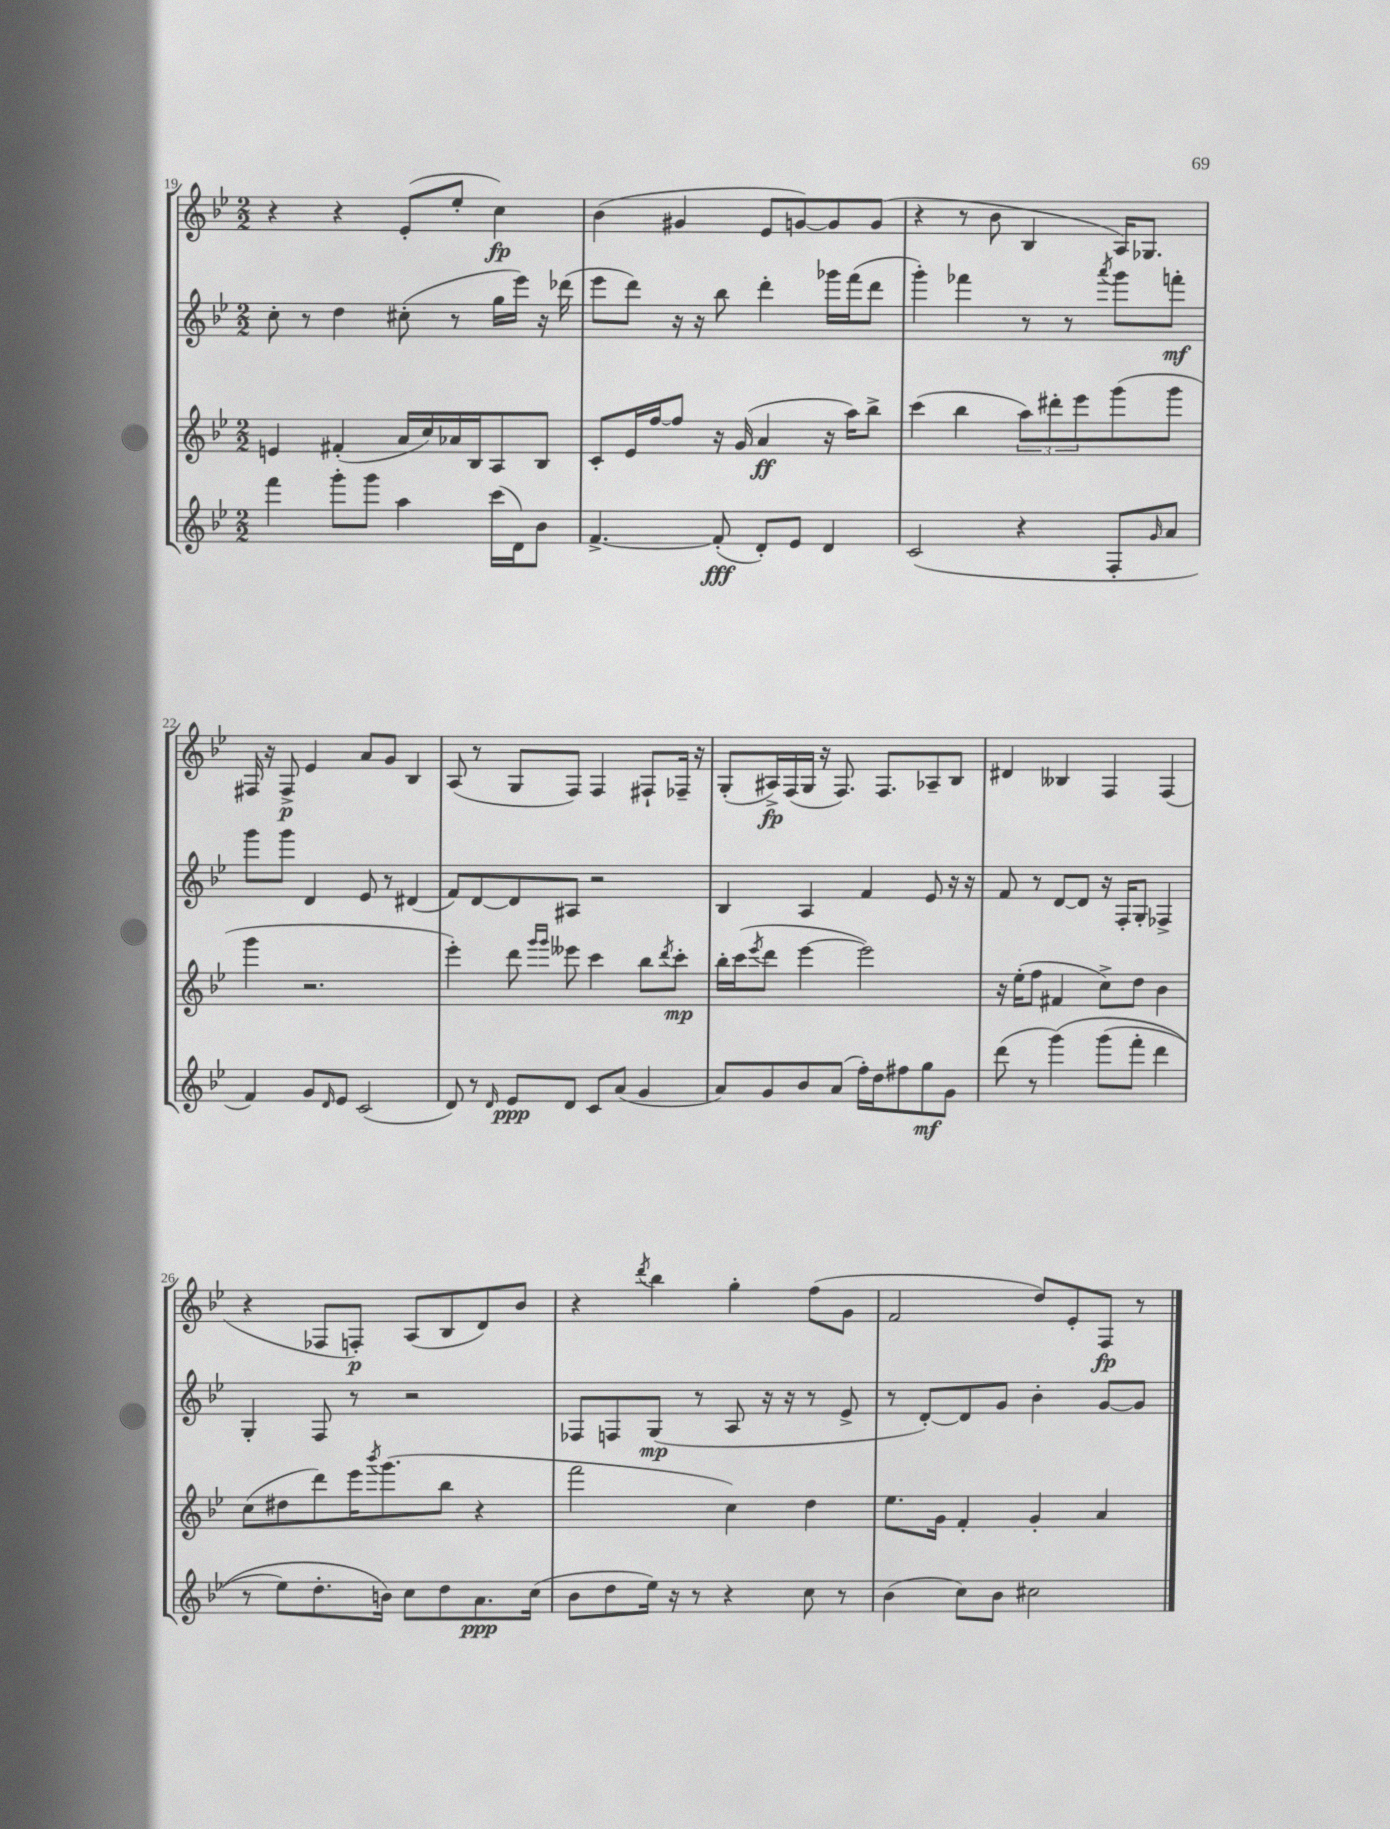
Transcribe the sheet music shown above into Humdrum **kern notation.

**kern	**kern	**kern	**kern
*staff4	*staff3	*staff2	*staff1
*clefG2	*clefG2	*clefG2	*clefG2
*k[b-e-]	*k[b-e-]	*k[b-e-]	*k[b-e-]
*M2/2	*M2/2	*M2/2	*M2/2
4fff	4e	8cc'	4r
.	.	8r	.
8ggg'	(4f#'	4dd	4r
8ggg	.	.	.
4aa	16a	(8cc#'	(8e-'
.	16cc)	.	.
.	16a-	8r	8ee-'
.	16B-	.	.
(16ccc	8A	16gg	4cc)
16d)	.	16eee-)	.
8b-	8B-	16r	.
.	.	(16ddd-	.
=	=	=	=
[4.f^	8c'	8eee-	(4b-
.	16e-	8ddd)	.
.	[16ff	.	.
.	8ff]	16r	4g#
.	.	16r	.
(8f']	16r	8bb-	.
.	(16g	.	.
8d')	4a	4ddd'	8e-
8e-	.	.	[8g)
4d	16r	16ggg-	8g]
.	16aa)	(16fff	.
.	8bb-^	8ddd	(8g
=	=	=	=
(2c	(4ccc	4ggg')	4r
.	4bb-	4fff-	8r
.	.	.	8b-
4r	12aa)	8r	4B-
.	12ddd#'	.	.
.	.	8r	.
.	12eee-	.	.
.	.	8qaaa	.
8F'	(8ggg	8ggg	16A)
.	.	.	8.G-
16qqg	.	.	.
8a	8ggg	8fff'	.
=	=	=	=
4f)	4ggg	8ggg	16F#
.	.	.	16r
.	.	8ggg	8F#^
8g	2.r	4d	4e-
16qqd	.	.	.
8e-	.	.	.
(2c	.	8e-	8a
.	.	8r	8g
.	.	(4d#	4B-
=	=	=	=
8d)	4eee-')	8f)	(8A
8r	.	[8d	8r
16qqd	.	.	.
8e-	8ddd	8d]	8G
.	16qqggg	.	.
.	16qqggg	.	.
8d	8eee--	8A#	8F)
8c	4ccc	2r	4F
(8a	.	.	.
4g	8bb-	.	8F#`
.	8qddd	.	.
.	8ccc'	.	16F-~
.	.	.	16r
=	=	=	=
8a)	16bb-'	4B-	(8G'
.	(16ccc	.	.
.	8qeee-	.	.
8g	8ddd	.	16A#^)
.	.	.	(16F
8b-	[4eee-	4A	16G
.	.	.	16r
(8a	.	.	8.F)
16ff')	2eee-])	4f	.
16dd	.	.	8.F
8ff#	.	.	.
8gg	.	8e-	8A-~
8g	.	16r	8B-
.	.	16r	.
=	=	=	=
(8ddd	16r	8f	4d#
.	(16ee-'	.	.
8r	8ff	8r	.
&(4ggg)	4f#	[8d	4B--
.	.	8d]	.
(8ggg	8cc^)	16r	4F
.	.	16F'	.
8fff'	8dd	8G'	.
4ddd	4b-	4F-^	(4F
=	=	=	=
8r	(8cc	4G'	4r
8ee-)	8dd#	.	.
8.dd'	8ddd)	8F	8F-
.	16eee-	8r	8F')
.	8qbbb-	.	.
16b&)	(8.ggg	.	.
8cc	.	2r	(8A
8dd	8bb-	.	8B-
8.a	4r	.	8d)
.	.	.	8b-
(16cc	.	.	.
=	=	=	=
8b-	2fff	8F-	4r
8dd	.	8F	.
.	.	.	8qddd
16ee-)	.	(8G	4bb-
16r	.	.	.
8r	.	8r	.
4r	4cc)	8A	4gg'
.	.	16r	.
.	.	16r	.
8cc	4dd	8r	(8ff
8r	.	8e-^	8g
=	=	=	=
(4b-	8.ee-	8r	2f
.	.	[8d')	.
.	16g	.	.
8cc)	4f'	8d]	.
8b-	.	8g	.
2cc#	4g'	4b-'	8dd)
.	.	.	8e-'
.	4a	[8g	8F
.	.	8g]	8r
==	==	==	==
*-	*-	*-	*-
